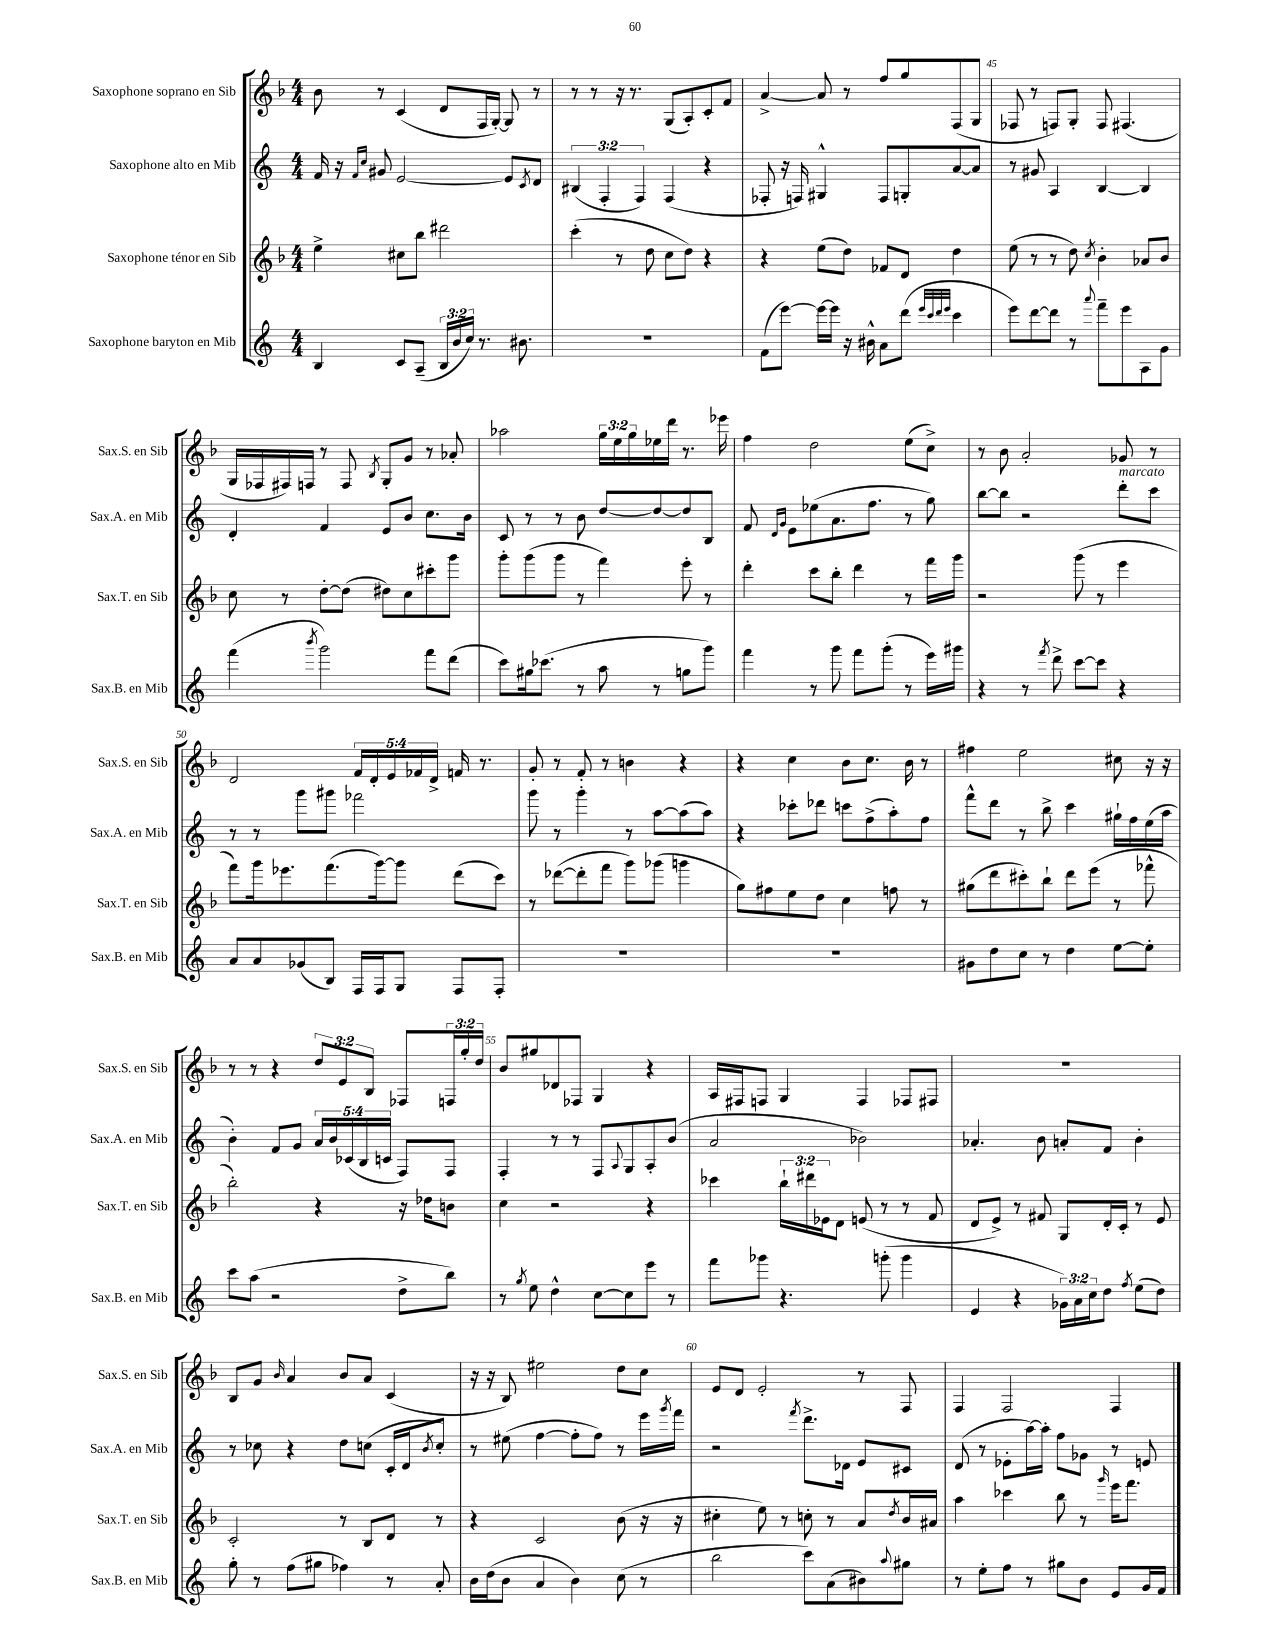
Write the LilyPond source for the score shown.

<<
\new StaffGroup <<
\new Staff = "s0" \with { instrumentName = "Saxophone soprano en Sib" shortInstrumentName = "Sax.S. en Sib" } {
    \clef treble \key f \major \numericTimeSignature \time 4/4 \override Staff.TupletNumber.text = #tuplet-number::calc-fraction-text
    bes'8 r8 c'4( d'8 f16 g16~-.) g8 r8 |
    r8 r8 r16 r8. g8( a8-.) c'8-. f'8 |
    a'4~-> a'8 r8 f''8 g''8 f8( g8 |
    fes8 r8 f8) g8-. f8 fis4.( |
    g16 fes16 fis16) f16 r8 f8 \acciaccatura { bes8 } g8-. g'8 r8 aes'8-. |
    aes''2 \tuplet 3/2 { g''16 e''16 g''16 } ees''16 d'''16 r8. ees'''16 |
    f''4 d''2 e''8( c''8->) |
    r8 bes'8 a'2-. ges'8 r8 |
    d'2 \tuplet 5/4 { f'16 d'16-. e'16 fes'16 d'16-> } f'16 r8. |
    g'8-. r8 f'8-. r8 b'4 r4 |
    r4 c''4 bes'8 c''8. bes'16 r8 |
    fis''4 e''2 cis''8 r16 r16 |
    r8 r8 r4 \tuplet 3/2 { d''8 e'8 bes8 } fes8 \tuplet 3/2 { f16 g''16-. d''16 } |
    bes'8 gis''8 des'8 fes8 g4 r4 |
    a16 fis16 f8 g4 f4 fes8 fis8 |
    R1 |
    bes8 g'8 \grace { bes'16 } a'4 bes'8 a'8 c'4( |
    r16 r16 bes8) eis''2 d''8 c''8 |
    e'8 d'8 e'2-. r8 f8 |
    f4 f2 f4 \bar "|." |
}
\new Staff = "s1" \with { instrumentName = "Saxophone alto en Mib" shortInstrumentName = "Sax.A. en Mib" } {
    \clef treble \key c \major \numericTimeSignature \time 4/4 \override Staff.TupletNumber.text = #tuplet-number::calc-fraction-text
    f'16 r16 \grace { f'16 c''16 } gis'8 e'2~ e'8 \acciaccatura { c'8 } d'8 |
    \tuplet 3/2 { bis4( f4-. f4) } f4( r4 |
    fes8-. r16 f16) gis4-^ f8 g8-. a'8~ a'8 |
    r8 gis'8 a4 b4~ b4 |
    d'4-. f'4 e'8 b'8 c''8. b'16 |
    c'8 r8 r8 b'8 d''8~ d''8~ d''8 b8 |
    f'8 \grace { d'16 g'16 } e'8 ees''8( a'8. f''8. r8 g''8) |
    b''8~ b''8 r2 d'''8-.^\markup { \italic "marcato" } c'''8 |
    r8 r8 g'''8 gis'''8 fes'''2 |
    g'''8 r8 g'''4-. r8 a''8~ a''8( a''8) |
    r4 ces'''8-. des'''8 c'''8 f''8->( a''8-.) f''8 |
    f'''8-^ d'''8 r8 b''8-> c'''4 gis''16-! f''16 e''16( a''16 |
    b'4-.) f'8 g'8 \tuplet 5/4 { a'16 b'16 ces'16( b16 c'16 } f8) f8 |
    f4-. r8 r8 f8 \appoggiatura { a8 } g8 a8-. b'8( |
    a'2 bes'2) |
    aes'4.-. b'8 a'8-. f'8 b'4-. |
    r8 ces''8 r4 d''8 c''8( c'16-. d'16 \acciaccatura { b'8 } c''8-.) |
    r8 eis''8( f''4~ f''8-. f''8) r8 e'''16 \acciaccatura { g'''8 } f'''16 |
    r2 \acciaccatura { f'''8 } d'''8.-> des'16 e'8 cis'8 |
    d'8( r8 ees'8-. a''16~) a''16-. f''8 ges'8 r8 e'8 \bar "|." |
}
\new Staff = "s2" \with { instrumentName = "Saxophone ténor en Sib" shortInstrumentName = "Sax.T. en Sib" } {
    \clef treble \key f \major \numericTimeSignature \time 4/4 \override Staff.TupletNumber.text = #tuplet-number::calc-fraction-text
    e''4-> cis''8 bes''8 dis'''2 |
    c'''4-.( r8 d''8 c''8 d''8) r4 |
    r4 e''8( d''8) fes'8 d'8 d''4 |
    e''8( r8 r8 d''8) \acciaccatura { c''8 } bes'4-. aes'8 bes'8 |
    c''8 r8 d''8~-. d''8( dis''8) c''8 cis'''8-. g'''8 |
    g'''8-. g'''8( g'''8 r8 f'''4) e'''8-. r8 |
    d'''4-. c'''8 bes''8-. d'''4 r8 f'''16 g'''16 |
    r2 g'''8( r8 e'''4 |
    f'''8) g'''16 ees'''8. f'''8.( g'''16~) g'''8 d'''8( c'''8) |
    r8 des'''8~( des'''8-. f'''8 g'''8) ges'''8( g'''4 |
    g''8) fis''8 e''8 d''8 c''4 f''8 r8 |
    gis''8( d'''8 cis'''8-.) bes''8-! d'''8 e'''8( r8 fes'''8-^ |
    bes''2-.) r4 r16 des''16 b'8 |
    c''4 r2 r4 |
    ces'''4 \tuplet 3/2 { bes''16-! dis'''16 ees'16 } d'8 e'8( r8 r8 f'8 |
    d'8 e'8->) r8 fis'8 g8 d'16-. c'16-. r8 e'8 |
    c'2-. r8 bes8 d'8 r8 |
    r4 c'2 bes'8( r16 r16 |
    cis''4-. e''8) r8 c''8-. r8 a'8 \acciaccatura { d''8 } bes'16 ais'16 |
    a''4 ces'''4 bes''8 r8 \grace { g'''16 } e'''16 f'''8. \bar "|." |
}
\new Staff = "s3" \with { instrumentName = "Saxophone baryton en Mib" shortInstrumentName = "Sax.B. en Mib" } {
    \clef treble \key c \major \numericTimeSignature \time 4/4 \override Staff.TupletNumber.text = #tuplet-number::calc-fraction-text
    b4 c'8 a8--( \tuplet 3/2 { b16 b'16 c''16) } r8. bis'8. |
    R1 |
    f'8( e'''8~) e'''16~ e'''16 r16 bis'16-^ a'8 d'''8( \grace { e'''32 c'''32 d'''32 e'''32 } c'''4 |
    e'''8) d'''8~ d'''8 r8 \appoggiatura { a'''8 } f'''8-- e'''8 a8 g'8 |
    f'''4( \acciaccatura { b'''8 } g'''2) f'''8 d'''8( |
    c'''8) gis''16 ces'''8.( r8 a''8 r8 g''8 g'''8) |
    f'''4 r8 g'''8 f'''8 g'''8-.( r8 e'''16) gis'''16 |
    r4 r8 \acciaccatura { f'''8 } d'''8-> c'''8~ c'''8 r4 |
    a'8 a'8 ges'8( b8) f16 f16 g8 f8 f8-. |
    R1 |
    R1 |
    gis'8 d''8 c''8 r8 d''4 e''8~ e''8-. |
    c'''8 a''8( r2 d''8-> b''8) |
    r8 \acciaccatura { g''8 } e''8 d''4-^ c''8~ c''8 e'''8 r8 |
    f'''8 ges'''8 r4. g'''8-.( g'''4 |
    e'4 r4 \tuplet 3/2 { ges'16) a'16 c''16 } d''8 \acciaccatura { f''8 } e''8( d''8) |
    g''8-. r8 f''8( gis''8 fes''4) r8 a'8-. |
    b'16 d''16( b'8 a'4 b'4) c''8( r8 |
    b''2 c'''8) a'8( bis'8) \appoggiatura { a''8 } gis''8 |
    r8 e''8-. f''8 r8 gis''8 b'8 e'8 g'16 f'16 \bar "|." |
}
>>
>>
\layout { \context { \Score currentBarNumber = #42 \override BarNumber.break-visibility = ##(#f #t #t) barNumberVisibility = #(every-nth-bar-number-visible 5) } }
